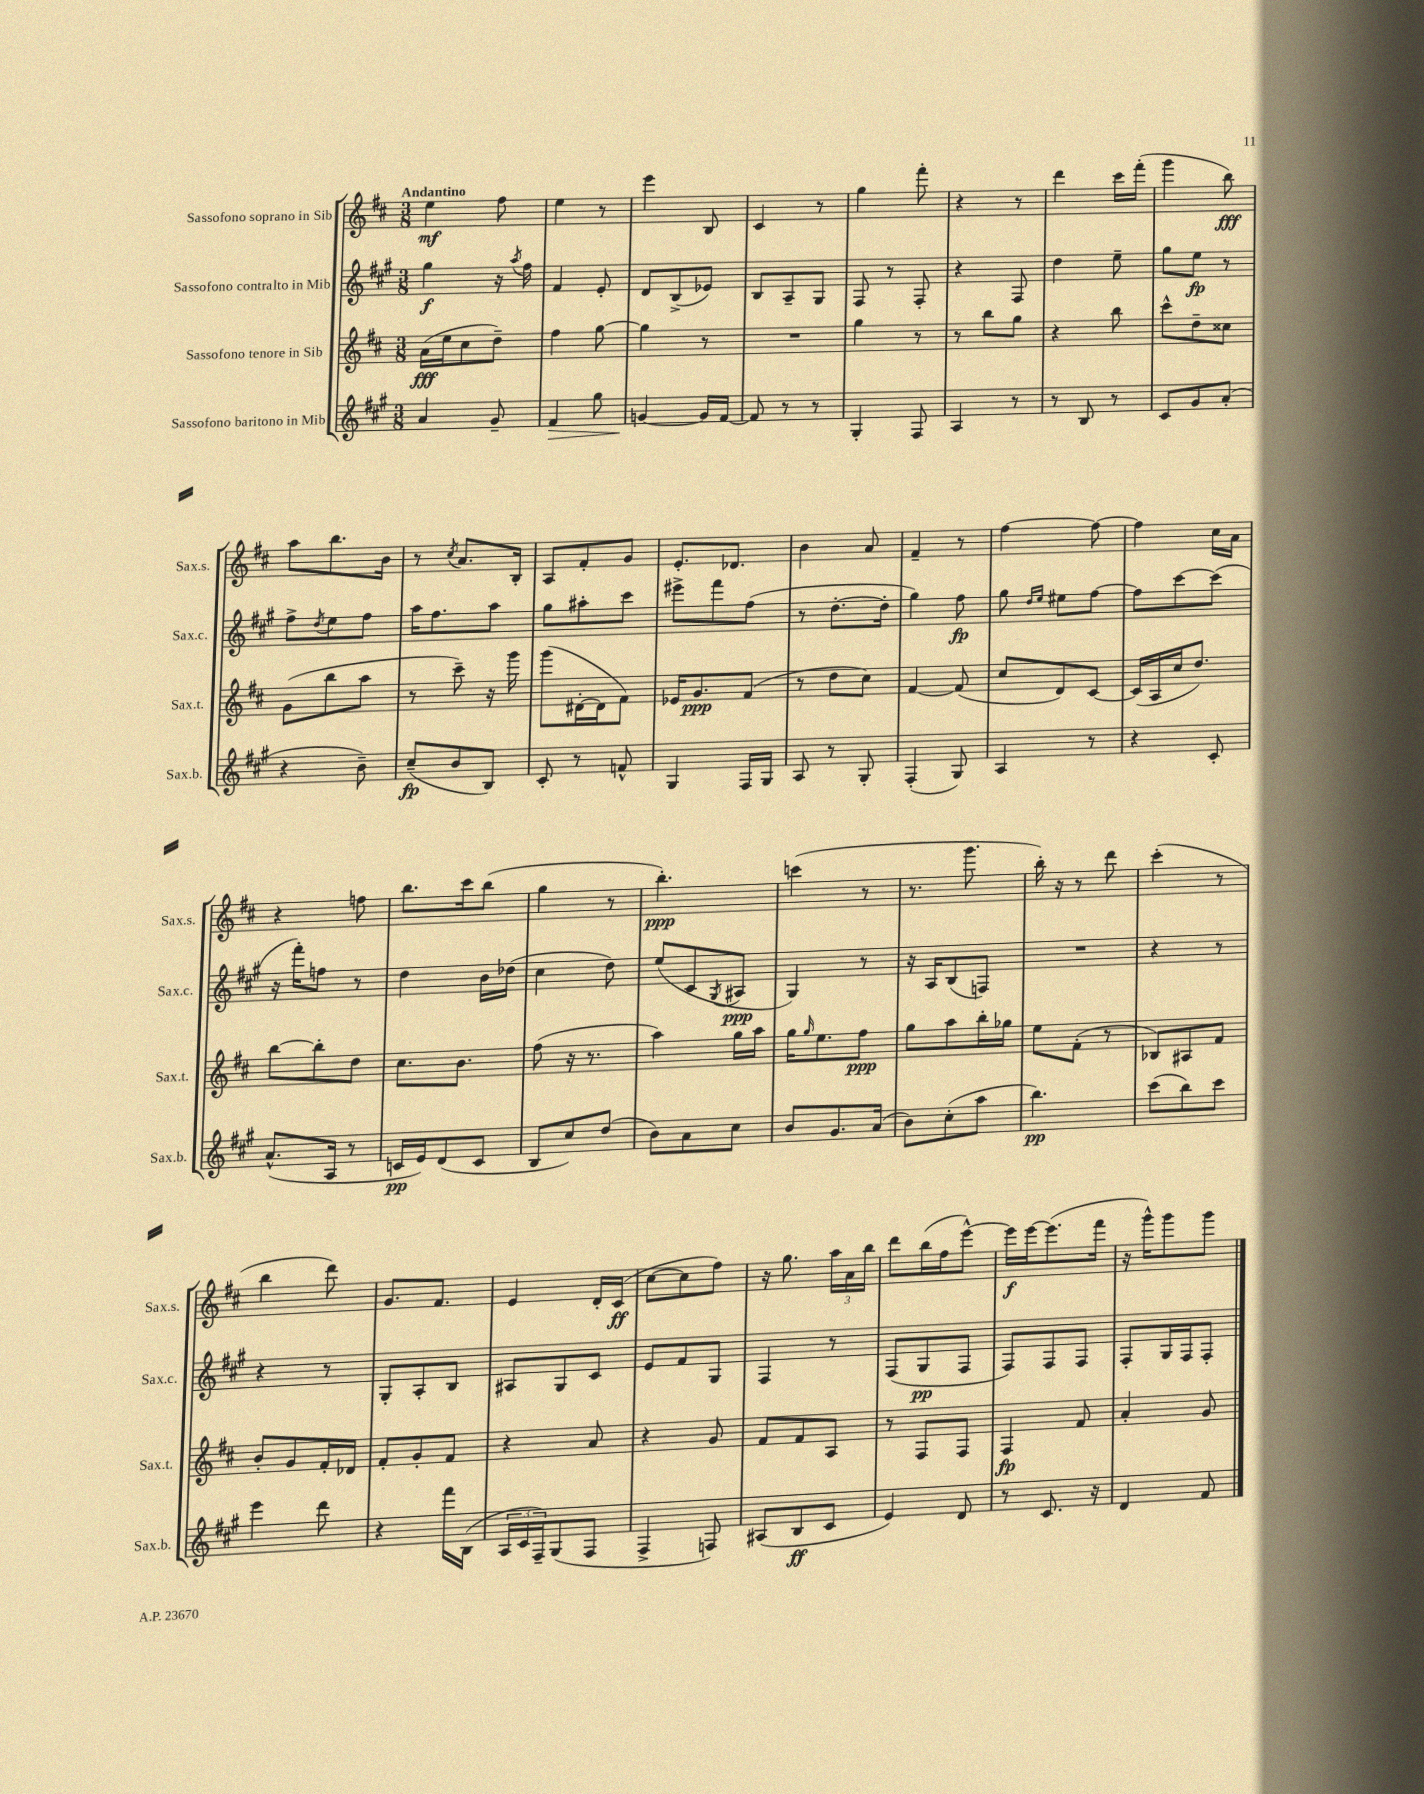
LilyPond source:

<<
\new StaffGroup <<
\new Staff = "s0" \with { instrumentName = "Sassofono soprano in Sib" shortInstrumentName = "Sax.s." } {
    \clef treble \key d \major \numericTimeSignature \time 3/8 \tempo "Andantino"
    e''4\mf fis''8 |
    e''4 r8 |
    e'''4 b8 |
    cis'4 r8 |
    g''4 fis'''8-. |
    r4 r8 |
    d'''4 cis'''16 fis'''16-.( |
    g'''4 b''8\fff) |
    a''8 b''8. b'16 |
    r8 \acciaccatura { cis''8 } a'8. b16-. |
    a8 fis'8-. g'8 |
    e'8.-. des'8. |
    b'4 a'8 |
    fis'4-- r8 |
    fis''4~ fis''8~ |
    fis''4 cis''16 a'16 |
    r4 f''8 |
    b''8. cis'''16 b''8( |
    g''4 r8 |
    b''4.-.\ppp) |
    c'''4( r8 |
    r8. g'''8. |
    b''16-.) r16 r8 d'''8 |
    cis'''4-.( r8 |
    b''4 d'''8) |
    g'8. fis'8. |
    e'4 d'16-. cis'16\ff( |
    cis''8~ cis''8 fis''8) |
    r16 g''8. \tuplet 3/2 { a''16 a'16 b''16 } |
    d'''8 b''16( fis''16 e'''8~-^) |
    e'''16\f e'''16~ e'''8.( fis'''16 |
    r16 g'''16-^) g'''8 g'''8 \bar "|." |
}
\new Staff = "s1" \with { instrumentName = "Sassofono contralto in Mib" shortInstrumentName = "Sax.c." } {
    \clef treble \key a \major \numericTimeSignature \time 3/8
    gis''4\f r16 \acciaccatura { a''8 } fis''16 |
    fis'4 e'8-. |
    d'8 b8->( ees'8) |
    b8 a8-- gis8 |
    fis8 r8 fis8-. |
    r4 fis8 |
    d''4 e''8-- |
    gis''8 e''8\fp r8 |
    fis''8-> \acciaccatura { d''8 } e''8 fis''8 |
    a''16 fis''8. a''8 |
    gis''8 ais''8-. cis'''8 |
    eis'''8-> fis'''8 fis''8( |
    r8 d''8.~-. d''16-. |
    gis''4) fis''8\fp |
    gis''8 \grace { d''16 e''16 } eis''8 fis''8~ |
    fis''8 cis'''8~ cis'''8( |
    r16 fis'''16-.) f''8 r8 |
    d''4 b'16 des''16( |
    cis''4 d''8) |
    e''8( cis'8 \acciaccatura { gis8 } ais8\ppp |
    gis4) r8 |
    r16 a16 b8( f8) |
    R4. |
    r4 r8 |
    r4 r8 |
    gis8-. a8-. b8 |
    ais8 gis8 cis'8 |
    e'8 fis'8 gis8 |
    fis4 r8 |
    fis8( gis8\pp fis8 |
    fis8) fis8 fis8 |
    fis8-. gis16 fis16 fis8-. \bar "|." |
}
\new Staff = "s2" \with { instrumentName = "Sassofono tenore in Sib" shortInstrumentName = "Sax.t." } {
    \clef treble \key d \major \numericTimeSignature \time 3/8
    a'16\fff( e''16 cis''8 d''8--) |
    fis''4 g''8~ |
    g''4 r8 |
    R4. |
    g''4 r8 |
    r8 b''8 g''8 |
    r4 b''8 |
    cis'''8-^ d''8-- cisis''8 |
    g'8( b''8 a''8 |
    r8 cis'''8--) r16 g'''16 |
    g'''8( dis'16~-. dis'16 fis'8) |
    ees'16 g'8.\ppp fis'8( |
    r8 d''8 cis''8) |
    fis'4~ fis'8( |
    cis''8 d'8) cis'8~ |
    cis'16( a16 cis''16 d''8.) |
    b''8~ b''8-. d''8 |
    cis''8. b'8. |
    fis''8( r16 r8. |
    a''4) g''16 a''16 |
    g''16 \grace { g''16 } e''8. fis''8\ppp |
    g''8 a''8 b''16-. ges''16 |
    e''8 fis'8-.( r8 |
    bes8) ais8 fis'8 |
    b'8-. g'8 fis'16-. des'16 |
    fis'8-. g'8-. fis'8 |
    r4 a'8 |
    r4 g'8 |
    fis'8 fis'8 a8 |
    r8 fis8 fis8 |
    fis4\fp fis'8 |
    a'4-. g'8 \bar "|." |
}
\new Staff = "s3" \with { instrumentName = "Sassofono baritono in Mib" shortInstrumentName = "Sax.b." } {
    \clef treble \key a \major \numericTimeSignature \time 3/8
    a'4 gis'8-- |
    fis'4\> gis''8 |
    g'4~\! g'16 fis'16~ |
    fis'8 r8 r8 |
    gis4-. fis8 |
    a4 r8 |
    r8 b8 r8 |
    cis'8 gis'8 a'8-.( |
    r4 b'8--) |
    cis''8--\fp( b'8 b8) |
    cis'8-. r8 f'8-^ |
    gis4 fis16 gis16 |
    a8 r8 gis8-. |
    fis4-.( gis8) |
    a4 r8 |
    r4 cis'8-. |
    a'8.-^( a16 r8 |
    c'16\pp e'16) d'8( c'8 |
    b8 cis''8) d''8( |
    b'8) a'8 cis''8 |
    b'8 gis'8. a'16( |
    b'8) cis''8-.( a''8 |
    b''4.\pp) |
    cis'''8( b''8) cis'''8 |
    e'''4 d'''8 |
    r4 fis'''16 b16( |
    \tuplet 3/2 { a16 cis'16 fis16--) } gis8( fis8 |
    fis4-> f8) |
    ais8( b8\ff cis'8 |
    e'4) d'8 |
    r8 cis'8. r16 |
    d'4 fis'8 \bar "|." |
}
>>
>>
\layout { \context { \Score \remove "Bar_number_engraver" } }
